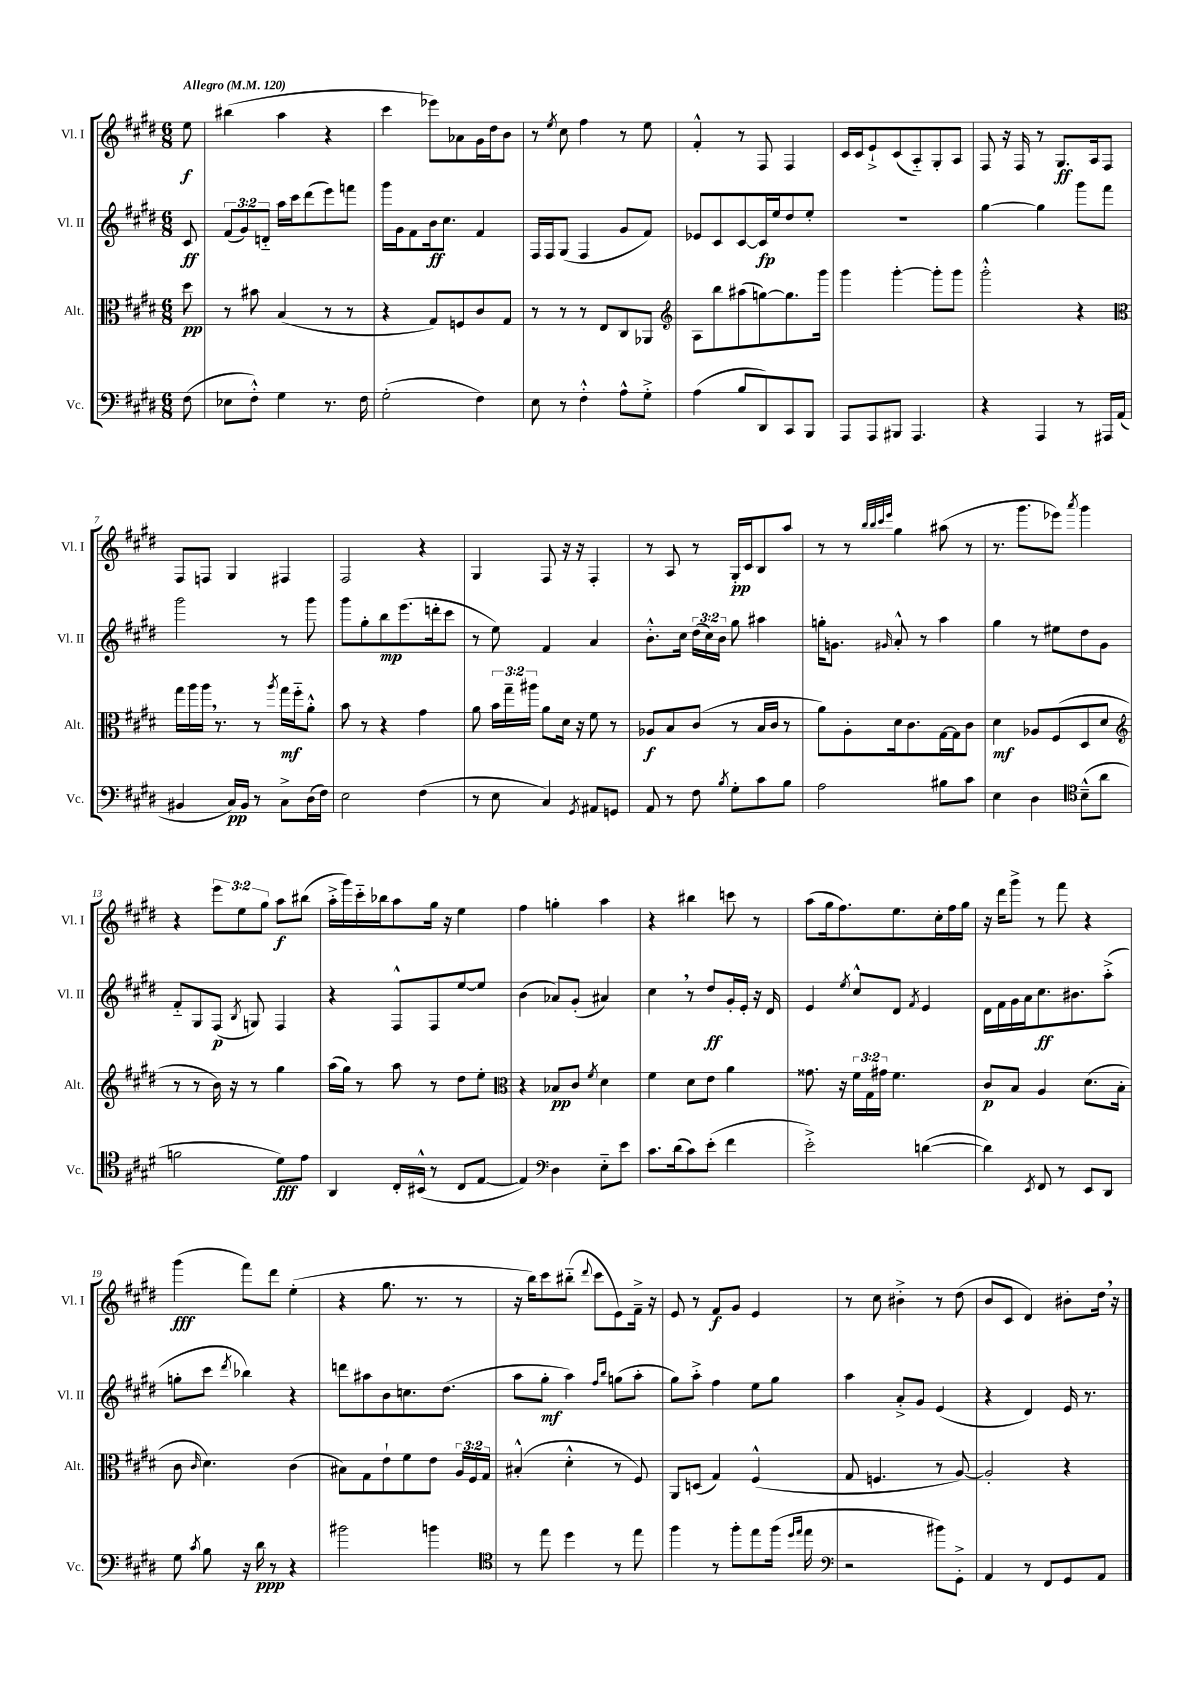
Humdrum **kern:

**kern	**kern	**kern	**kern
*staff4	*staff3	*staff2	*staff1
*clefF4	*clefC3	*clefG2	*clefG2
*k[f#c#g#d#]	*k[f#c#g#d#]	*k[f#c#g#d#]	*k[f#c#g#d#]
*M6/8	*M6/8	*M6/8	*M6/8
*MM120	*MM120	*MM120	*MM120
(8F#	8dd#	8c#	8ee
=	=	=	=
8E-	8r	(12f#	(4bb#
.	.	12g#)	.
8F#'^^)	8b#	.	.
.	.	12d'~	.
4G#	(4B	16aa	4aa
.	.	16ccc#	.
.	.	(8ddd#	.
8.r	8r	8eee)	4r
.	8r	8fff	.
16F#	.	.	.
=	=	=	=
(2G#'	4r	16ggg#	4ccc#
.	.	16g#	.
.	.	8f#	.
.	8G#)	16b	8eee-)
.	.	8.cc#	.
.	8F	.	8a-
4F#)	8c#	4f#	16g#
.	.	.	16dd#
.	8G#	.	8b
=	=	=	=
8E	8r	16F#	8r
.	.	16F#	.
.	.	.	8qee
8r	8r	(8G#	8cc#
4F#'^^	8r	4F#	4ff#
.	8E	.	.
8A^^	8C#	8g#	8r
8G#'^	8AA-	8f#)	8ee
=	=	=	=
*	*clefG2	*	*
(4A	8A	8e-	4f#'^^
.	8bb	8c#	.
8B	(8aa#	[8c#	8r
8DD#)	[8gg)	16c#]	8F#
.	.	16ee	.
8CC#	8.gg]	8dd#	4F#
8BBB	.	8ee'	.
.	16ggg#	.	.
=	=	=	=
8AAA	4ggg#	2.r	16c#
.	.	.	16c#
8AAA	.	.	8e`^
8BBB#	[4ggg#'	.	(8c#
4.AAA	.	.	8A'~)
.	8ggg#']	.	8G#'
.	8ggg#	.	8A
=	=	=	=
4r	2ggg#'^^	[4gg#	8F#
.	.	.	16r
.	.	.	16F#
4AAA	.	4gg#]	8r
.	.	.	8.G#
8r	4r	8ggg#	.
.	.	.	16A
16AAA#	.	8fff#	8F#
(16AA	.	.	.
=	=	=	=
*	*clefC3	*	*
4BB#	16gg#	2ggg#	8F#
.	16aa	.	.
.	16aa	.	8F
.	8.r	.	.
16C#)	.	.	4G#
16BB#	.	.	.
8r	8r	.	.
.	8qaa	.	.
8C#^	16gg#	8r	4F#
.	16ff#'~	.	.
(16D#	8a'^^	8ggg#	.
16F#)	.	.	.
=	=	=	=
2E	8b	8ggg#	2F#
.	8r	8gg#'	.
.	4r	8bb	.
.	.	(8.eee	.
(4F#	4g#	.	4r
.	.	16ddd'	.
.	.	8ccc#	.
=	=	=	=
8r	8a	8r	4G#
8E	24b	8ee)	.
.	24gg#~	.	.
.	24aa#	.	.
4C#)	8a	4f#	8F#
.	16d#	.	16r
.	16r	.	16r
8qGG#	.	.	.
8AA#	8f#	4a	4F#'
8GG	8r	.	.
=	=	=	=
8AA	8A-	8.b'^^	8r
8r	8B	.	8A
.	.	16cc#	.
8F#	(8c#	(24dd#	8r
.	.	24cc#)	.
.	.	24b	.
8qB	.	.	.
8G#'	8r	8gg#	16G#'
.	.	.	16c#
8c#	16B	4aa#	8B
.	16c#	.	.
8B	8r	.	8aa
=	=	=	=
2A	8a)	16gg'	8r
.	.	8.g	.
.	8A'	.	8r
.	.	.	32qqbb
.	.	.	32qqbb
.	.	.	32qqccc#
.	.	16qqg#	32qqeee
.	16d#	8a'^^	4gg#
.	8.c#	.	.
.	.	8r	.
8B#	[16G#	4aa	(8aa#
.	16G#]	.	.
8c#	8c#	.	8r
=	=	=	=
4E	4d#	4gg#	8.r
.	.	.	8.ggg#
4D#	8A-	8r	.
.	(8F#	8ee#	8eee-)
*clefC4	*	*	*
.	.	.	8qaaa
(8B~^^	8D#	8dd#	4ggg#
8a	8d#	8g#	.
=	=	=	=
*	*clefG2	*	*
2f	8r	8f#'~	4r
.	8r	8G#	.
.	16b)	(8F#	12eee
.	16r	.	.
.	.	.	12ee
.	.	8qB	.
.	8r	8G)	.
.	.	.	12gg#
8d#)	4gg#	4F#	8aa
8e	.	.	(8bb#
=	=	=	=
4AA	(16aa	4r	16aa'^
.	16gg#)	.	16ggg#)
.	8r	.	16ccc#'~
.	.	.	16bb-
16C#'	8aa	8F#^^	8aa
(16BB#^^	.	.	.
8r	8r	8F#	16gg#
.	.	.	16r
8C#	8dd#	[8ee	4ee
[8E	8ee'	8ee]	.
=	=	=	=
*	*clefC3	*	*
4E])	4r	(4b	4ff#
*clefF4	*	*	*
4D#	8B-	8a-)	4gg'
.	8c#	(8g#'	.
.	8qf#	.	.
8E'~	4d#	4a#)	4aa
8e	.	.	.
=	=	=	=
8.c#	4f#	4cc#	4r
(16d#	.	.	.
8c#)	8d#	8r	4bb#
(8e'	8e	8dd#	.
4f#	4a	16g#'	8ccc
.	.	16e'	.
.	.	16r	8r
.	.	16d#	.
=	=	=	=
2e'^)	8.g##	4e	(8aa
.	.	.	16gg#
.	16r	.	8.ff#)
.	.	8qee	.
.	24f#	8cc#^^	.
.	24G#	.	.
.	24g#	.	.
.	4.f#	8d#	8.ee
.	.	8qf#	.
([4d	.	4e	.
.	.	.	16cc#'
.	.	.	16ff#
.	.	.	16gg#
=	=	=	=
4d])	8c#	16d#	16r
.	.	16f#	16ddd#
.	8B	16g#	8ggg#^
.	.	16a	.
8qEE	.	.	.
8FF#	4A	8.cc#	8r
8r	.	.	8fff#
.	.	8.b#	.
8EE	(8.d#	.	4r
8DD#	.	(8aa'^	.
.	16B'	.	.
=	=	=	=
8G#	8c#	8gg'	(4ggg#
8qc#	16qqc#	.	.
8B	4.d#)	8ccc#	.
.	.	8qddd#	.
16r	.	4bb-)	8fff#)
16d#	.	.	.
8r	.	.	8ddd#
4r	(4c#	4r	(4ee'
=	=	=	=
2b#	8B#)	8ddd	4r
.	8G#	8aa#	.
.	8e`	8b	8.gg#
.	8f#	8.cc	.
.	.	.	8.r
4b	8e	.	.
.	.	(8.dd#	.
.	24A	.	8r
.	24F#	.	.
.	24G#	.	.
=	=	=	=
*clefC4	*	*	*
8r	(4B#'^^	8aa	16r
.	.	.	16bb)
8ee	.	8gg#'	8ccc#
4dd#	4d#'^^	4aa)	(8bb#'~
.	.	.	8qqddd#
.	.	.	8ccc#
.	.	16qqff#	.
.	.	16qqbb	.
8r	8r	(8gg	8e)
8ee	8F#)	8aa'	16f#~^
.	.	.	16r
=	=	=	=
4ff#	8AA	8gg#)	8e
.	(8D	8aa'^	8r
8r	4G#)	4ff#	8f#
8ff#'	.	.	8g#
8ee	(4F#^^	8ee	4e
(16ff#	.	8gg#	.
16qqdd#	.	.	.
16qqee	.	.	.
16ee	.	.	.
=	=	=	=
*clefF4	*	*	*
2r	8G#	4aa	8r
.	4.F	.	8cc#
.	.	8a'^	4b#'^
.	.	8g#	.
8b#)	8r	(4e	8r
8GG#'^	[8A)	.	(8dd#
=	=	=	=
4AA	2A']	4r	8b
.	.	.	8c#
8r	.	4d#)	4d#)
8FF#	.	.	.
8GG#	4r	16e	8b#'
.	.	8.r	.
8AA	.	.	16dd#
.	.	.	16r
==	==	==	==
*-	*-	*-	*-
